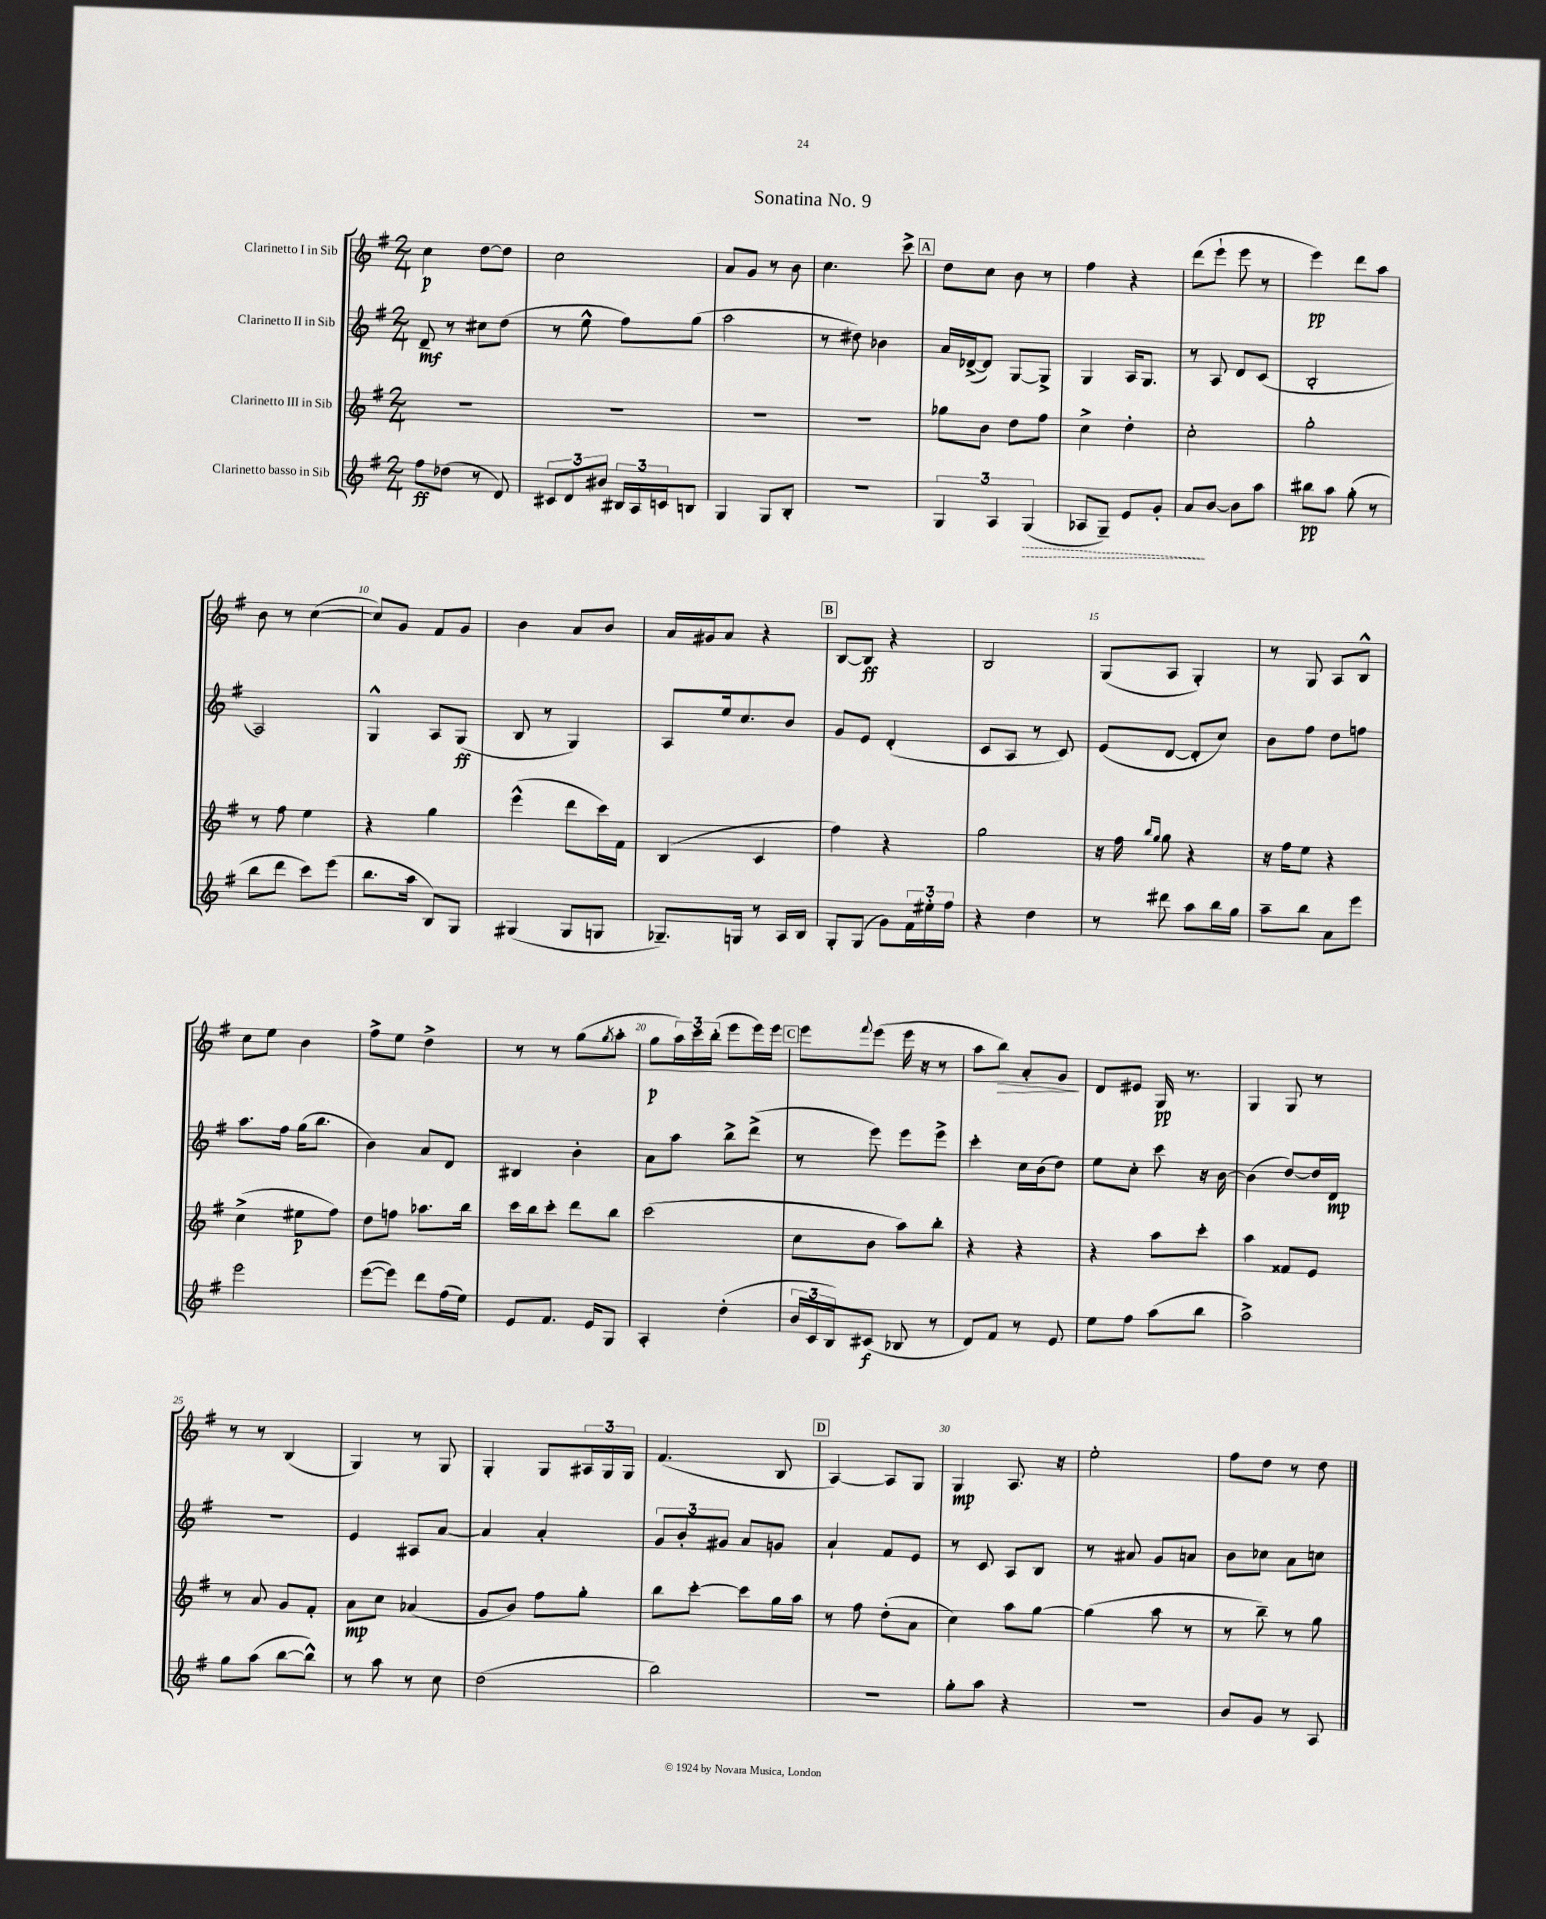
\header { title = "Sonatina No. 9" }
<<
\new StaffGroup <<
\new Staff = "s0" \with { instrumentName = "Clarinetto I in Sib" } {
    \clef treble \key g \major \numericTimeSignature \time 2/4
    c''4\p d''8~ d''8 |
    c''2 |
    a'8 g'8 r8 b'8 |
    c''4. c'''8-> |
    \mark \markup { \box "A" } d''8 c''8 b'8 r8 |
    fis''4 r4 |
    d'''8( e'''8-! e'''8 r8 |
    e'''4\pp) d'''8 a''8 |
    b'8 r8 c''4~( |
    c''8) g'8 fis'8 g'8 |
    b'4 a'8 b'8 |
    a'16 gis'16 a'8 r4 |
    \mark \markup { \box "B" } b8~ b8\ff r4 |
    b2 |
    g8( a8 g4-.) |
    r8 g8 a8 b8-^ |
    c''8 e''8 b'4 |
    fis''8-> e''8 d''4-> |
    r8 r8 g''8( \acciaccatura { g''8 } a''8-. |
    g''8\p \tuplet 3/2 { a''16) c'''16 b''16-.( } e'''8 e'''16) e'''16 |
    \mark \markup { \box "C" } e'''8 \appoggiatura { fis'''8 } e'''8( e'''16 r16 r8 |
    a''8 b''8\>) a'8-. g'8\! |
    d'8 eis'8 g16\pp r8. |
    g4 g8 r8 |
    r8 r8 b4( |
    g4) r8 g8 |
    g4-. g8 \tuplet 3/2 { ais16 g16 g16 } |
    fis'4.( b8 |
    \mark \markup { \box "D" } a4~) a8 g8 |
    g4\mp a8. r16 |
    e''2-. |
    fis''8 d''8 r8 d''8 \bar "|." |
}
\new Staff = "s1" \with { instrumentName = "Clarinetto II in Sib" } {
    \clef treble \key g \major \numericTimeSignature \time 2/4
    d'8--\mf r8 cis''8 d''8( |
    r8 e''8-^ fis''8) g''8( |
    a''2 |
    r8 dis''8) bes'4 |
    \mark \markup { \box "A" } a'16 des'16~->( des'8) g8~ g8-> |
    g4 a16 g8. |
    r8 a8 d'8 c'8( |
    b2-. |
    a2) |
    g4-^ a8 g8\ff( |
    b8 r8 g4) |
    a8 e''16 c''8. b'8 |
    \mark \markup { \box "B" } g'8 e'8 d'4-.( |
    c'8 a8 r8 c'8) |
    e'8( d'8~ d'8-. c''8) |
    b'8 fis''8 d''8 f''8 |
    a''8. fis''16 g''16( b''8. |
    b'4) a'8 d'8 |
    bis4 b'4-. |
    a'8 a''8 b''8-> d'''8->( |
    \mark \markup { \box "C" } r8 e'''8) e'''8 e'''8-> |
    c'''4-. c''16 b'16( d''8) |
    e''8 c''8-. c'''8 r16 b'16~ |
    b'4( d''8~) d''16 d'16\mp |
    R2 |
    e'4 ais8 a'8~ |
    a'4 a'4-. |
    \tuplet 3/2 { g'8 b'8-. gis'8 } a'8 g'8 |
    \mark \markup { \box "D" } a'4-! fis'8 e'8 |
    r8 c'8 a8 b8 |
    r8 ais'8 g'8 a'8 |
    b'8 ces''8 a'8 c''8 \bar "|." |
}
\new Staff = "s2" \with { instrumentName = "Clarinetto III in Sib" } {
    \clef treble \key g \major \numericTimeSignature \time 2/4
    R2 |
    R2 |
    R2 |
    R2 |
    \mark \markup { \box "A" } ges''8 b'8 d''8 fis''8 |
    c''4-> d''4-. |
    c''2-. |
    g''2-. |
    r8 fis''8 e''4 |
    r4 g''4 |
    e'''4-^( d'''8 c'''16) fis'16 |
    b4( c'4 |
    \mark \markup { \box "B" } fis''4) r4 |
    g''2 |
    r16 fis''16 \grace { b''16 g''16 } g''8 r4 |
    r16 fis''16 e''8 r4 |
    c''4->( eis''8\p fis''8) |
    d''8 f''8 aes''8. b''16 |
    c'''16 b''16 c'''8-. d'''8 b''8 |
    c'''2( |
    \mark \markup { \box "C" } c''8 b'8 a''8) b''8-. |
    r4 r4 |
    r4 a''8 c'''8-. |
    a''4 fisis'8 e'8 |
    r8 a'8 g'8 fis'8-. |
    a'8\mp c''8 aes'4( |
    g'8 b'8) fis''8 g''8-. |
    b''8 c'''8~-. c'''8 g''16 a''16 |
    \mark \markup { \box "D" } r8 fis''8 d''8-.( a'8 |
    c''4) a''8 g''8~ |
    g''4( a''8 r8 |
    r8 b''8--) r8 g''8 \bar "|." |
}
\new Staff = "s3" \with { instrumentName = "Clarinetto basso in Sib" } {
    \clef treble \key g \major \numericTimeSignature \time 2/4
    fis''8\ff des''8( r8 d'8) |
    \tuplet 3/2 { cis'8 d'8 bis'8 } \tuplet 3/2 { bis16 a16 c'16 } b8 |
    g4 g8 b8-. |
    R2 |
    \mark \markup { \box "A" } \tuplet 3/2 { g4 a4 \once \override Hairpin.style = #'dashed-line g4\>( } |
    aes8 g8--) e'8 g'8-. |
    a'8\! b'8~ b'8 a''8 |
    bis''8\pp a''8 g''8-.( r8 |
    b''8 d'''8 c'''8) e'''8( |
    b''8. a''16 b8) g8 |
    gis4( gis8 g8 |
    ges8.--) g16 r8 a16 b16 |
    \mark \markup { \box "B" } g8-. g8( g'8) \tuplet 3/2 { fis'16 eis''16-. fis''16 } |
    r4 d''4 |
    r8 dis'''8 a''8 b''16 g''16 |
    a''8-- b''8 a'8 e'''8 |
    e'''2 |
    e'''8~( e'''8) d'''8 fis''16( e''16) |
    e'8 fis'8. e'16 g8 |
    a4-. d''4-.( |
    \mark \markup { \box "C" } \tuplet 3/2 { b'16 c'16 b16) } cis'8\f( bes8 r8 |
    d'8) fis'8 r8 e'8 |
    e''8 fis''8 a''8( b''8 |
    a''2->) |
    g''8 a''8( b''8~ b''8-^) |
    r8 a''8 r8 c''8 |
    d''2( |
    b''2) |
    \mark \markup { \box "D" } r2 |
    g''8-. a''8 r4 |
    R2 |
    b'8 g'8 r8 a8 \bar "|." |
}
>>
>>
\layout { \context { \Score \override BarNumber.break-visibility = ##(#f #t #t) barNumberVisibility = #(every-nth-bar-number-visible 5) } }
